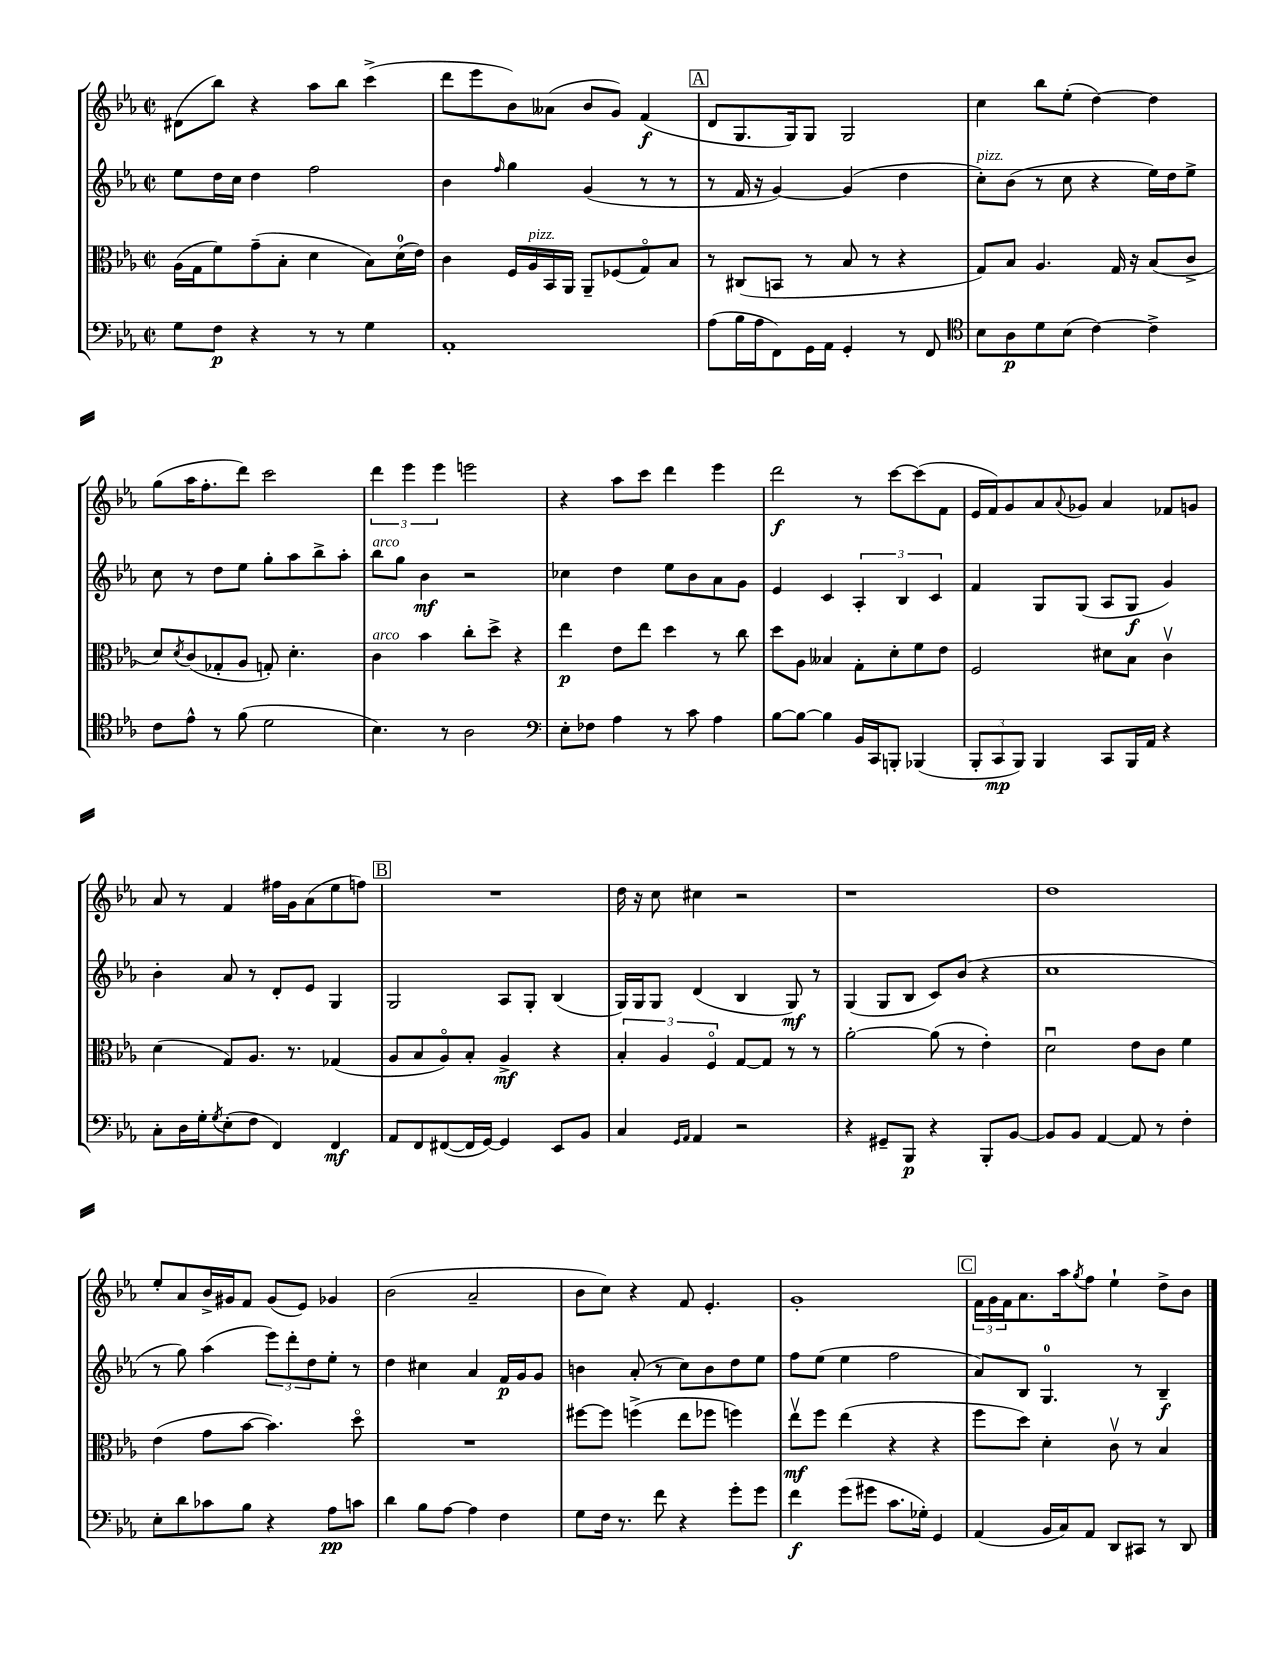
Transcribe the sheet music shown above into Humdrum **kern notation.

**kern	**kern	**kern	**kern
*staff4	*staff3	*staff2	*staff1
*clefF4	*clefC3	*clefG2	*clefG2
*k[b-e-a-]	*k[b-e-a-]	*k[b-e-a-]	*k[b-e-a-]
*M2/2	*M2/2	*M2/2	*M2/2
*met(c|)	*met(c|)	*met(c|)	*met(c|)
8G	(16A-	8ee-	(8d#
.	16G	.	.
8F	8f)	16dd	8bb-)
.	.	16cc	.
4r	(8g~	4dd	4r
.	8B-'	.	.
8r	4d	2ff	8aa-
8r	.	.	8bb-
4G	8B-)	.	(4ccc^
.	(16d	.	.
.	16e-)	.	.
=	=	=	=
1AA-'	4c	4b-	8ddd
.	.	.	8eee-
.	.	16qqff	.
.	16F	4gg	8b-)
.	16A-	.	.
.	16BB-	.	(8a--
.	16AA-	.	.
.	8AA-~	(4g	8b-
.	(8F-	.	8g)
.	8Go)	8r	(4f
.	8B-	8r	.
=	=	=	=
(8A-	8r	8r	8d
16B-	(8C#	16f	8.G
16A-	.	16r	.
8FF)	8BB	[4g)	.
.	.	.	16G)
16GG	8r	.	8G
16AA-	.	.	.
4GG'	8B-	(4g]	2G
.	8r	.	.
8r	4r	4dd	.
8FF	.	.	.
=	=	=	=
*clefC4	*	*	*
8B-	8G)	8cc')	4cc
8A-	8B-	(8b-	.
8d	4.A-	8r	8bb-
(8B-	.	8cc	(8ee-'
[4c)	.	4r	[4dd)
.	16G	.	.
.	16r	.	.
4c^]	(8B-	16ee-)	4dd]
.	.	16dd	.
.	8c^	8ee-^	.
=	=	=	=
8c	8d)	8cc	(8gg
.	8qd	.	.
8e-^^	(8c	8r	16aa-
.	.	.	8.ff'
8r	8G-'	8dd	.
(8f	8A-	8ee-	8ddd)
2d	8G')	8gg'	2ccc
.	4.d'	8aa-	.
.	.	8bb-^	.
.	.	8aa-'	.
=	=	=	=
4.B-)	4c	8bb-	6ddd
.	.	8gg	.
.	.	.	6eee-
.	4b-	4b-	.
.	.	.	6eee-
8r	.	.	.
2A-	8cc'	2r	2eee
.	8dd^	.	.
.	4r	.	.
=	=	=	=
*clefF4	*	*	*
8E-'	4ee-	4cc-	4r
8F-	.	.	.
4A-	8e-	4dd	8aa-
.	8ee-	.	8ccc
8r	4dd	8ee-	4ddd
8c	.	8b-	.
4A-	8r	8a-	4eee-
.	8cc	8g	.
=	=	=	=
[8B-	8dd	4e-	2ddd
8B-_	8A-	.	.
4B-]	4B--	4c	.
16BB-	8G'	6A-'	8r
16CC	.	.	.
8BBB'	8d'	.	[8ccc
.	.	6B-	.
(4BBB-	8f	.	(8ccc]
.	.	6c	.
.	8e-	.	8f
=	=	=	=
12BBB-'	2F	4f	16e-
.	.	.	16f)
12CC	.	.	.
.	.	.	8g
12BBB-)	.	.	.
4BBB-	.	8G	8a-
.	.	.	8qqa-
.	.	(8G	8g-
8CC	8d#	8A-	4a-
16BBB-	8B-	8G	.
16AA-	.	.	.
4r	4cv	4g)	8f-
.	.	.	8g
=	=	=	=
8C'	(4d	4b-'	8a-
16D	.	.	8r
16G'	.	.	.
8qG	.	.	.
(8E-'	8G)	8a-	4f
8F	8.A-	8r	.
4FF)	.	8d'	16ff#
.	8.r	.	16g
.	.	8e-	(8a-
4FF	(4G-	4G	8ee-
.	.	.	8ff)
=	=	=	=
8AA-	8A-	2G	1r
8FF	8B-	.	.
([8FF#	8A-o)	.	.
16FF#]	8B-'	.	.
[16GG)	.	.	.
4GG]	4A-^	8A-	.
.	.	8G'	.
8EE-	4r	(4B-	.
8BB-	.	.	.
=	=	=	=
4C	6B-'	16G)	16dd
.	.	16G	16r
.	.	8G	8cc
.	6A-	.	.
16qqGG	.	.	.
16qqAA-	.	.	.
4AA-	.	(4d	4cc#
.	6Fo	.	.
2r	[8G	4B-	2r
.	8G]	.	.
.	8r	8G)	.
.	8r	8r	.
=	=	=	=
4r	[2a-'	(4G	1r
8GG#~	.	8G	.
8BBB-	.	8B-	.
4r	(8a-]	8c)	.
.	8r	(8b-	.
8BBB-'	4e-')	4r	.
[8BB-	.	.	.
=	=	=	=
8BB-]	2du	1cc	1dd
8BB-	.	.	.
[4AA-	.	.	.
8AA-]	8e-	.	.
8r	8c	.	.
4F'	4f	.	.
=	=	=	=
8E-'	(4e-	8r	8ee-'
8d	.	8gg)	8a-
8c-	8g	(4aa-	16b-^
.	.	.	16g#
8B-	[8b-	.	8f
4r	4.b-])	12eee-)	(8g#
.	.	12ddd'	.
.	.	.	8e-)
.	.	12dd	.
8A-	.	8ee-'	4g-
8c	8ddo	8r	.
=	=	=	=
4d	1r	4dd	(2b-
8B-	.	4cc#	.
[8A-	.	.	.
4A-]	.	4a-	2a-~
4F	.	16f	.
.	.	16g	.
.	.	8g	.
=	=	=	=
8G	[8ff#	4b	8b-
16F	8ff#]	.	8cc)
8.r	.	.	.
.	(4ff^	(8a-'	4r
8f	.	8r	.
4r	8ee-	8cc)	8f
.	8ff-	8b	4.e-'
8g'	4ff)	8dd	.
8g	.	8ee-	.
=	=	=	=
4f	8ee-v	8ff	1g'
.	8ff	(8ee-	.
(8g	(4ee-	4ee-	.
8g#	.	.	.
8.c	4r	2ff	.
16G-')	.	.	.
4GG	4r	.	.
=	=	=	=
(4AA-	8ff	8a-)	24f
.	.	.	24g
.	.	.	24f
.	8dd)	8B-	8.a-
16BB-	4d'	4.G	.
16C)	.	.	16aa-
.	.	.	8qgg
8AA-	.	.	8ff
8DD	8cv	.	4ee-`
8CC#	8r	8r	.
8r	4B-	4B-~	8dd^
8DD	.	.	8b-
==	==	==	==
*-	*-	*-	*-
